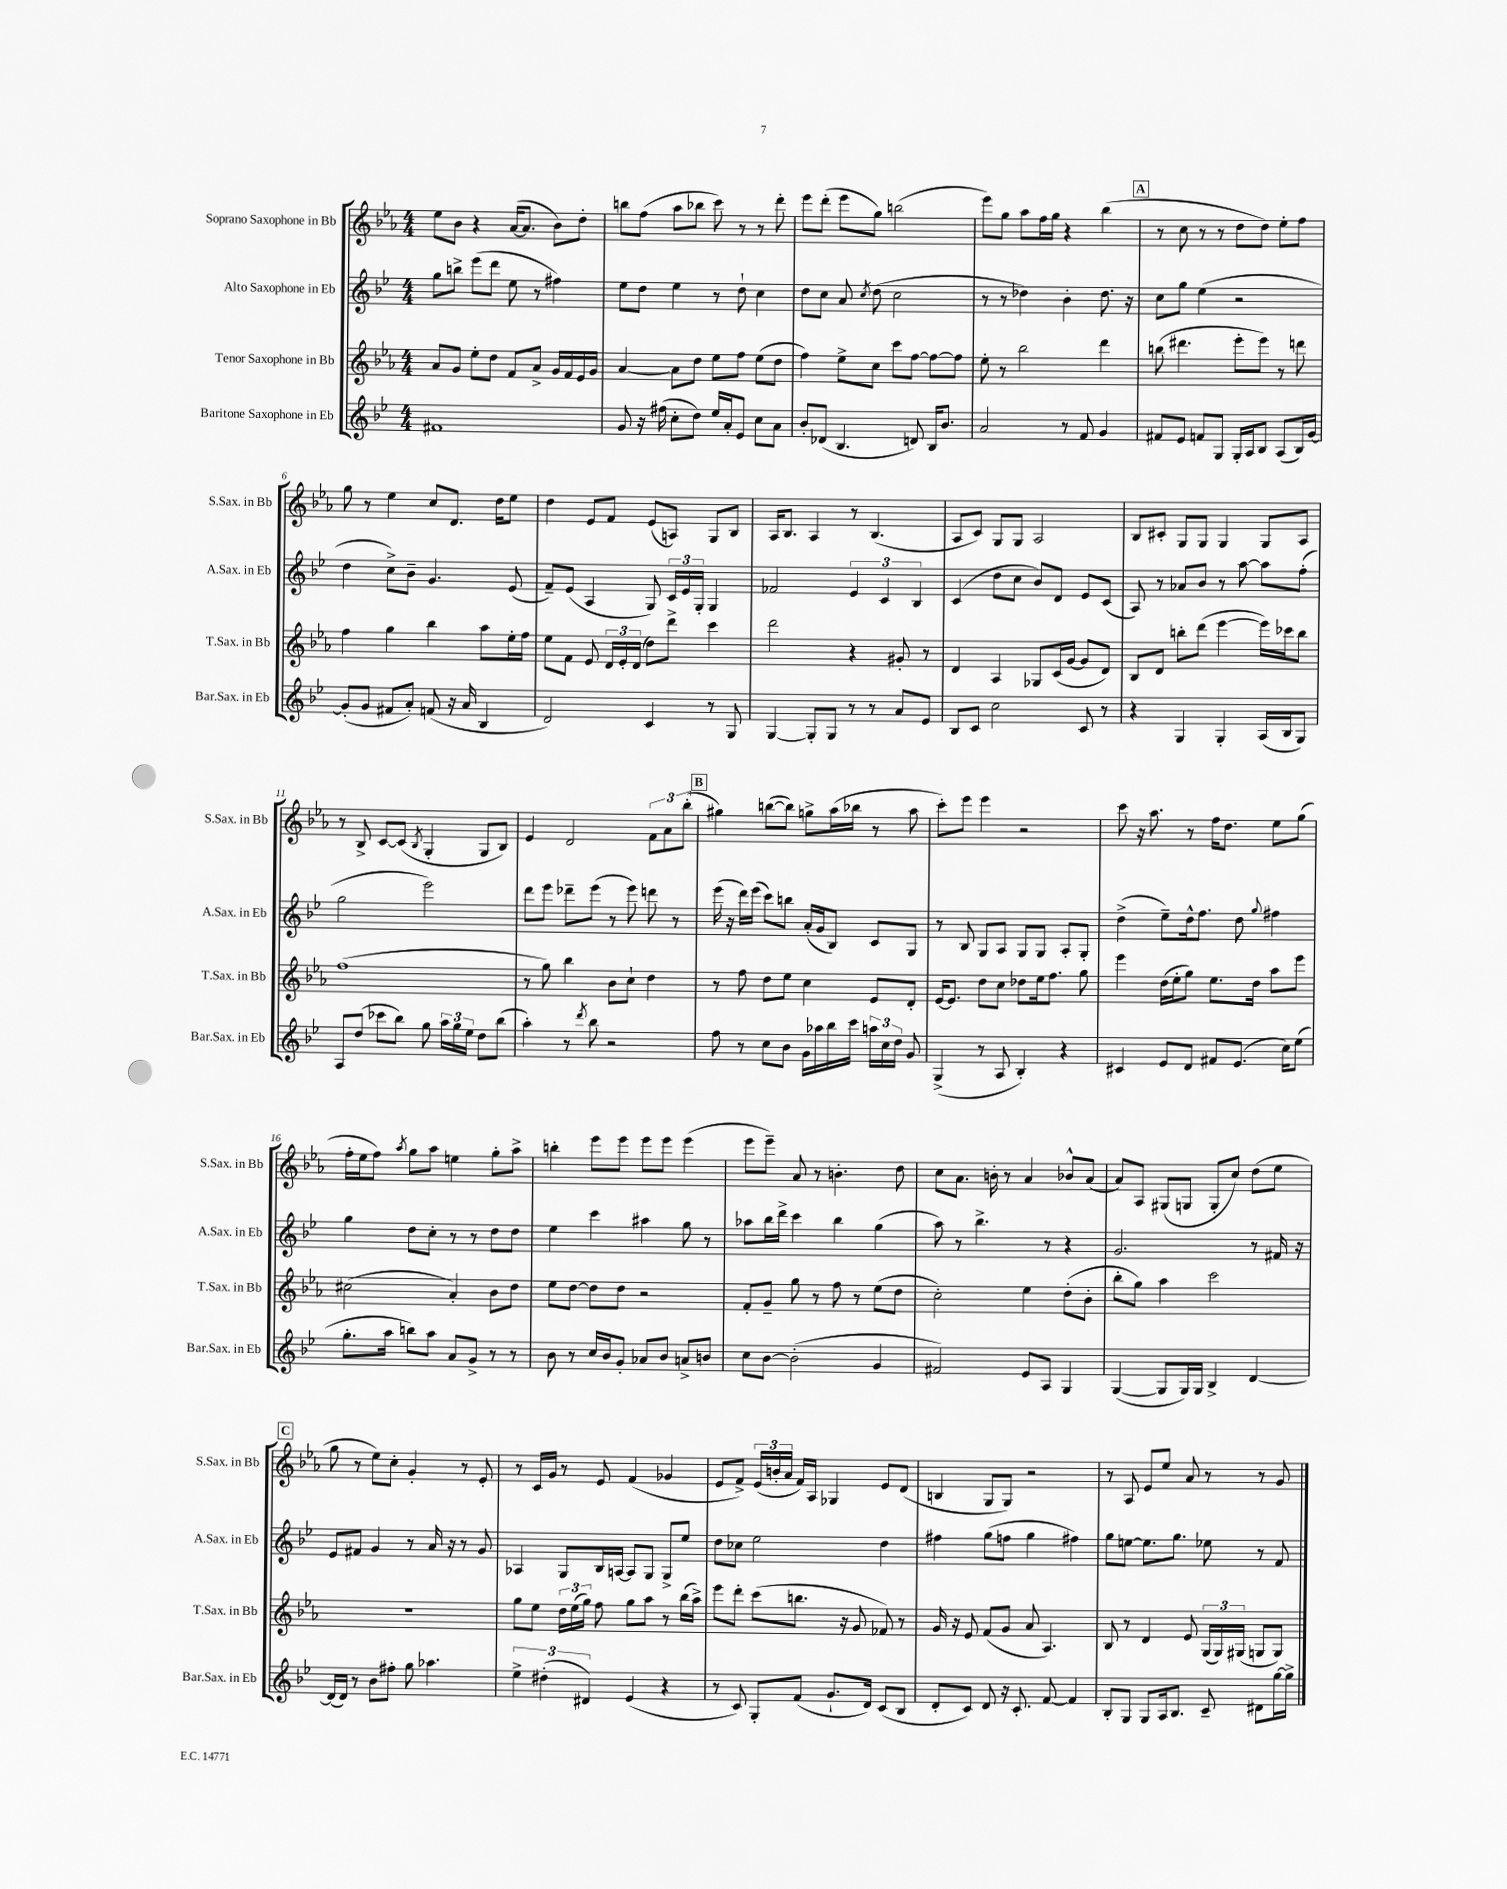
<<
\new StaffGroup <<
\new Staff = "s0" \with { instrumentName = "Soprano Saxophone in Bb" shortInstrumentName = "S.Sax. in Bb" } {
    \clef treble \key ees \major \numericTimeSignature \time 4/4
    \autoBeamOff ees''8[ bes'8] r4 aes'16[~( aes'8.] bes'8[) d''8]-. |
    b''8[ f''8]( aes''8[ bes''8] c'''8) r8 r8 d'''8-. |
    ees'''8[ d'''8]-.( ees'''8[ g''8]) b''2( |
    ees'''8[) g''8] aes''8[ f''16 g''16] r4 bes''4( |
    \mark \markup { \box "A" } r8 c''8 r8 r8 d''8[ d''8]) ees''8[-. f''8] |
    g''8 r8 ees''4 c''8[ d'8.] d''16[ ees''8] |
    d''4 ees'8[ f'8] ees'8[( a8]) g8[ bes8] |
    aes16[ bes8.] aes4 r8 bes4.( |
    aes8[ c'8]) g8[ g8] aes2 |
    bes8[ cis'8]-. g8[ g8] g4 g8[ aes8] |
    r8 bes8-> c'8[~ c'8]( \acciaccatura { bes8 } g4-. g8[ bes8]) |
    ees'4 d'2 \tuplet 3/2 { f'8[ aes'8 bes''8]-.( } |
    \mark \markup { \box "B" } gis''4) b''8[~( b''8]) g''8[-> aes''16( bes''16] r8 aes''8 |
    c'''8[-.) ees'''8] ees'''4 r2 |
    c'''8 r16 aes''8. r8 f''16[ d''8.] ees''8[ g''8]( |
    f''16[-. ees''16 f''8]) \acciaccatura { aes''8 } g''8[ aes''8] e''4 g''8[-. aes''8]-> |
    b''4-. ees'''8[ ees'''8] ees'''8[ ees'''8] ees'''4( |
    ees'''8[ ees'''8]--) aes'8 r8 b'4.-. d''8 |
    c''8[ aes'8.] b'16-. r8 aes'4 bes'8[-^ aes'8]( |
    aes'8[) aes8] gis8[( g8] g8[-. c''8]) d''8[( ees''8] |
    \mark \markup { \box "C" } g''8 r8 ees''8[) c''8]-. g'4-. r8 ees'8-. |
    r8 c'16[ g'16] r8 ees'8 f'4( ges'4 |
    ees'8[ f'8]->) \tuplet 3/2 { ees'16[( b'16-. aes'16] } f'16[) aes16] ges4 ees'8[ d'8]( |
    b4 g8[ g8]) r2 |
    r8 aes8 ees'8[ ees''8] aes'8 r8 r8 g'8 \bar "|." |
}
\new Staff = "s1" \with { instrumentName = "Alto Saxophone in Eb" shortInstrumentName = "A.Sax. in Eb" } {
    \clef treble \key bes \major \numericTimeSignature \time 4/4
    \autoBeamOff g''8[ b''8]-> ees'''8[( d'''8] ees''8 r8 fis''4) |
    ees''8[ d''8] ees''4 r8 d''8-! c''4 |
    d''8[ c''8] a'8 \acciaccatura { c''8 } d''8( c''2 |
    r8 r8 des''4) bes'4-. des''8. r16 |
    \mark \markup { \box "A" } c''8[ g''8] ees''4( r2 |
    d''4 c''8[->) bes'8]-- g'4. ees'8( |
    f'8[--) ees'8]( a4 g8) \tuplet 3/2 { c'16[ ees'16 g16]-. } g4 |
    fes'2 \tuplet 3/2 { ees'4 c'4 bes4 } |
    c'4( d''8[ c''8] bes'8[) d'8] ees'8[ c'8]( |
    a8) r8 aes'8[ bes'8] r8 a''8~ a''8[ f''8]-.( |
    g''2 ees'''2) |
    d'''8[ ees'''8] des'''8[-- ees'''8]( r8 ees'''8) d'''8 r8 |
    \mark \markup { \box "B" } ees'''16( r16 d'''16[) ees'''16]( c'''8[) b''8] a'16[-.( g'16 bes8]) c'8[ g8] |
    r8 bes8 g8[ a8] g8[ g8] a8[-. g8]-. |
    d''4->( ees''8[--) d''16-^ f''8.] d''8 \appoggiatura { g''8 } fis''4 |
    g''4 d''8[ c''8]-. r8 r8 d''8[ d''8] |
    ees''4 c'''4 ais''4 g''8 r8 |
    aes''8[ bes''16 d'''16]-> c'''4 bes''4 g''4( |
    a''8) r8 bes''4.-> r8 r4 |
    g'2. r8 fis'16 r16 |
    \mark \markup { \box "C" } ees'8[ fis'8] g'4 r8 a'16 r16 r8 g'8 |
    aes4 g8[ bes16 a16]~ a8[ g8] g8[-> ees''8] |
    d''8[ ces''8] ees''2 d''4 |
    fis''4 g''8[( f''8] g''4 fis''4) |
    g''8[ e''8]~ e''8.[ g''8.] ees''8 r8 f'8 \bar "|." |
}
\new Staff = "s2" \with { instrumentName = "Tenor Saxophone in Bb" shortInstrumentName = "T.Sax. in Bb" } {
    \clef treble \key ees \major \numericTimeSignature \time 4/4
    \autoBeamOff aes'8[ g'8] ees''8[-. d''8] f'8[ aes'8]-> g'16[ f'16 ees'16 g'16] |
    aes'4~ aes'8[ d''8] ees''8[ f''8] ees''8[( d''8] |
    f''4) ees''8[-> c''8] c'''8[ f''8]~ f''8[~ f''8] |
    ees''8-. r8 bes''2 d'''4 |
    \mark \markup { \box "A" } b''8( dis'''4. ees'''8[-. ees'''8]) r8 d'''8 |
    f''4 g''4 bes''4 aes''8[ ees''16-. f''16] |
    ees''8[ f'8] ees'8 \tuplet 3/2 { d'16[ ees'16-. d'16]( } d''8[) d'''8]-> c'''4 |
    d'''2 r4 gis'8-. r8 |
    d'4 aes4 ges8[ c'16( g'16]~ g'8[ d'8]) |
    bes8[ d'8] b''8[-. d'''8]( ees'''4~ ees'''16[) ces'''16 b''8] |
    f''1( |
    r8 g''8) bes''4 bes'8[ c''8]-! d''4 |
    \mark \markup { \box "B" } r8 f''8 d''8[ ees''8] c''4 ees'8[ d'8]-. |
    ees'16[~ ees'8.] d''8[ c''8] des''8[ ees''16 f''8.] g''8 |
    ees'''4 d''16[( ees''16-. g''8]) ees''8.[ d''16] aes''8[ ees'''8] |
    cis''2( aes'4-.) bes'8[ d''8] |
    ees''8[ d''8]~ d''8[ d''8] r2 |
    f'8[-. g'8]-- g''8 r8 f''8 r8 ees''8[( d''8] |
    c''2-.) ees''4 d''8[-.( bes'8]-. |
    bes''8[-. g''8]) aes''4 c'''2 |
    \mark \markup { \box "C" } R1 |
    g''8[ ees''8] \tuplet 3/2 { d''16[ ees''16( g''16]) } f''8 g''8[ aes''8] r8 bes''16[( aes''16]->) |
    ees'''8[ d'''8]-. c'''8[( b''8.] r16 g'8 fes'8) r8 |
    g'16 r16 ees'8 f'8[( g'8] aes'8 aes4.) |
    bes8 r8 d'4 ees'8 \tuplet 3/2 { g16[( g16) gis16]( } g8[ g8]) \bar "|." |
}
\new Staff = "s3" \with { instrumentName = "Baritone Saxophone in Eb" shortInstrumentName = "Bar.Sax. in Eb" } {
    \clef treble \key bes \major \numericTimeSignature \time 4/4
    \autoBeamOff fis'1 |
    g'8 r16 fis''16( c''8[-. d''8]) ees''16[ a'16-. ees'8] c''8[ a'8] |
    bes'8[-. des'8]( bes4. d'8) bes16[ bes'8.] |
    a'2 r8 f'8 g'4 |
    \mark \markup { \box "A" } fis'8[ ees'8] f'8[ g8] g16[-. a16 bes8] a8[( bes16) g'16]~ |
    g'8[-.( g'8] fis'8[ a'8]-.) f'8( r16 a'16 bes4 |
    d'2) c'4 r8 g8 |
    g4~ g8[-. g8] r8 r8 a'8[ ees'8] |
    bes8[ c'8] c''2 c'8 r8 |
    r4 g4 g4-. a16[( bes16 g8]) |
    a8[ d''8]( ces'''8[ bes''8]) g''8 \tuplet 3/2 { a''16[ g''16 ees''16] } d''8[ bes''8]( |
    a''4-.) r8 \acciaccatura { d'''8 } bes''8 r2 |
    \mark \markup { \box "B" } f''8 r8 c''8[ bes'8] g'16[ aes''16 bes''16 c'''16] \tuplet 3/2 { a''16[ c''16 d''16] } g'8 |
    g4->( r8 a8 bes4-.) r4 |
    cis'4 ees'8[ d'8] fis'8[ ees'8.]( c''16[) ees''8]( |
    g''8.[-. a''16] b''8[) a''8] a'8[ g'8]-> r8 r8 |
    bes'8 r8 c''16[ bes'16 g'8]-. aes'8[ bes'8] a'8[-> b'8] |
    c''8[ bes'8]~ bes'2-.( g'4 |
    fis'2) ees'8[ a8] g4 |
    g4~( g8[ g16) g16] bes4-> d'4~ |
    \mark \markup { \box "C" } d'16[( d'16]) r8 bes'8[ fis''8]-. g''8 aes''4. |
    \tuplet 3/2 { ees''4-> dis''4-.( dis'4) } ees'4( r4 |
    r8 c'8) g8[-. f'8]( g'8.[-! d'16]) c'8[( bes8] |
    d'8[-. c'8]) d'8 r16 c'8.-. f'8~ f'4 |
    bes8[-. g8] g8[ a16 bes8.] c'8-- dis'8[ g''16~ g''16]-> \bar "|." |
}
>>
>>
